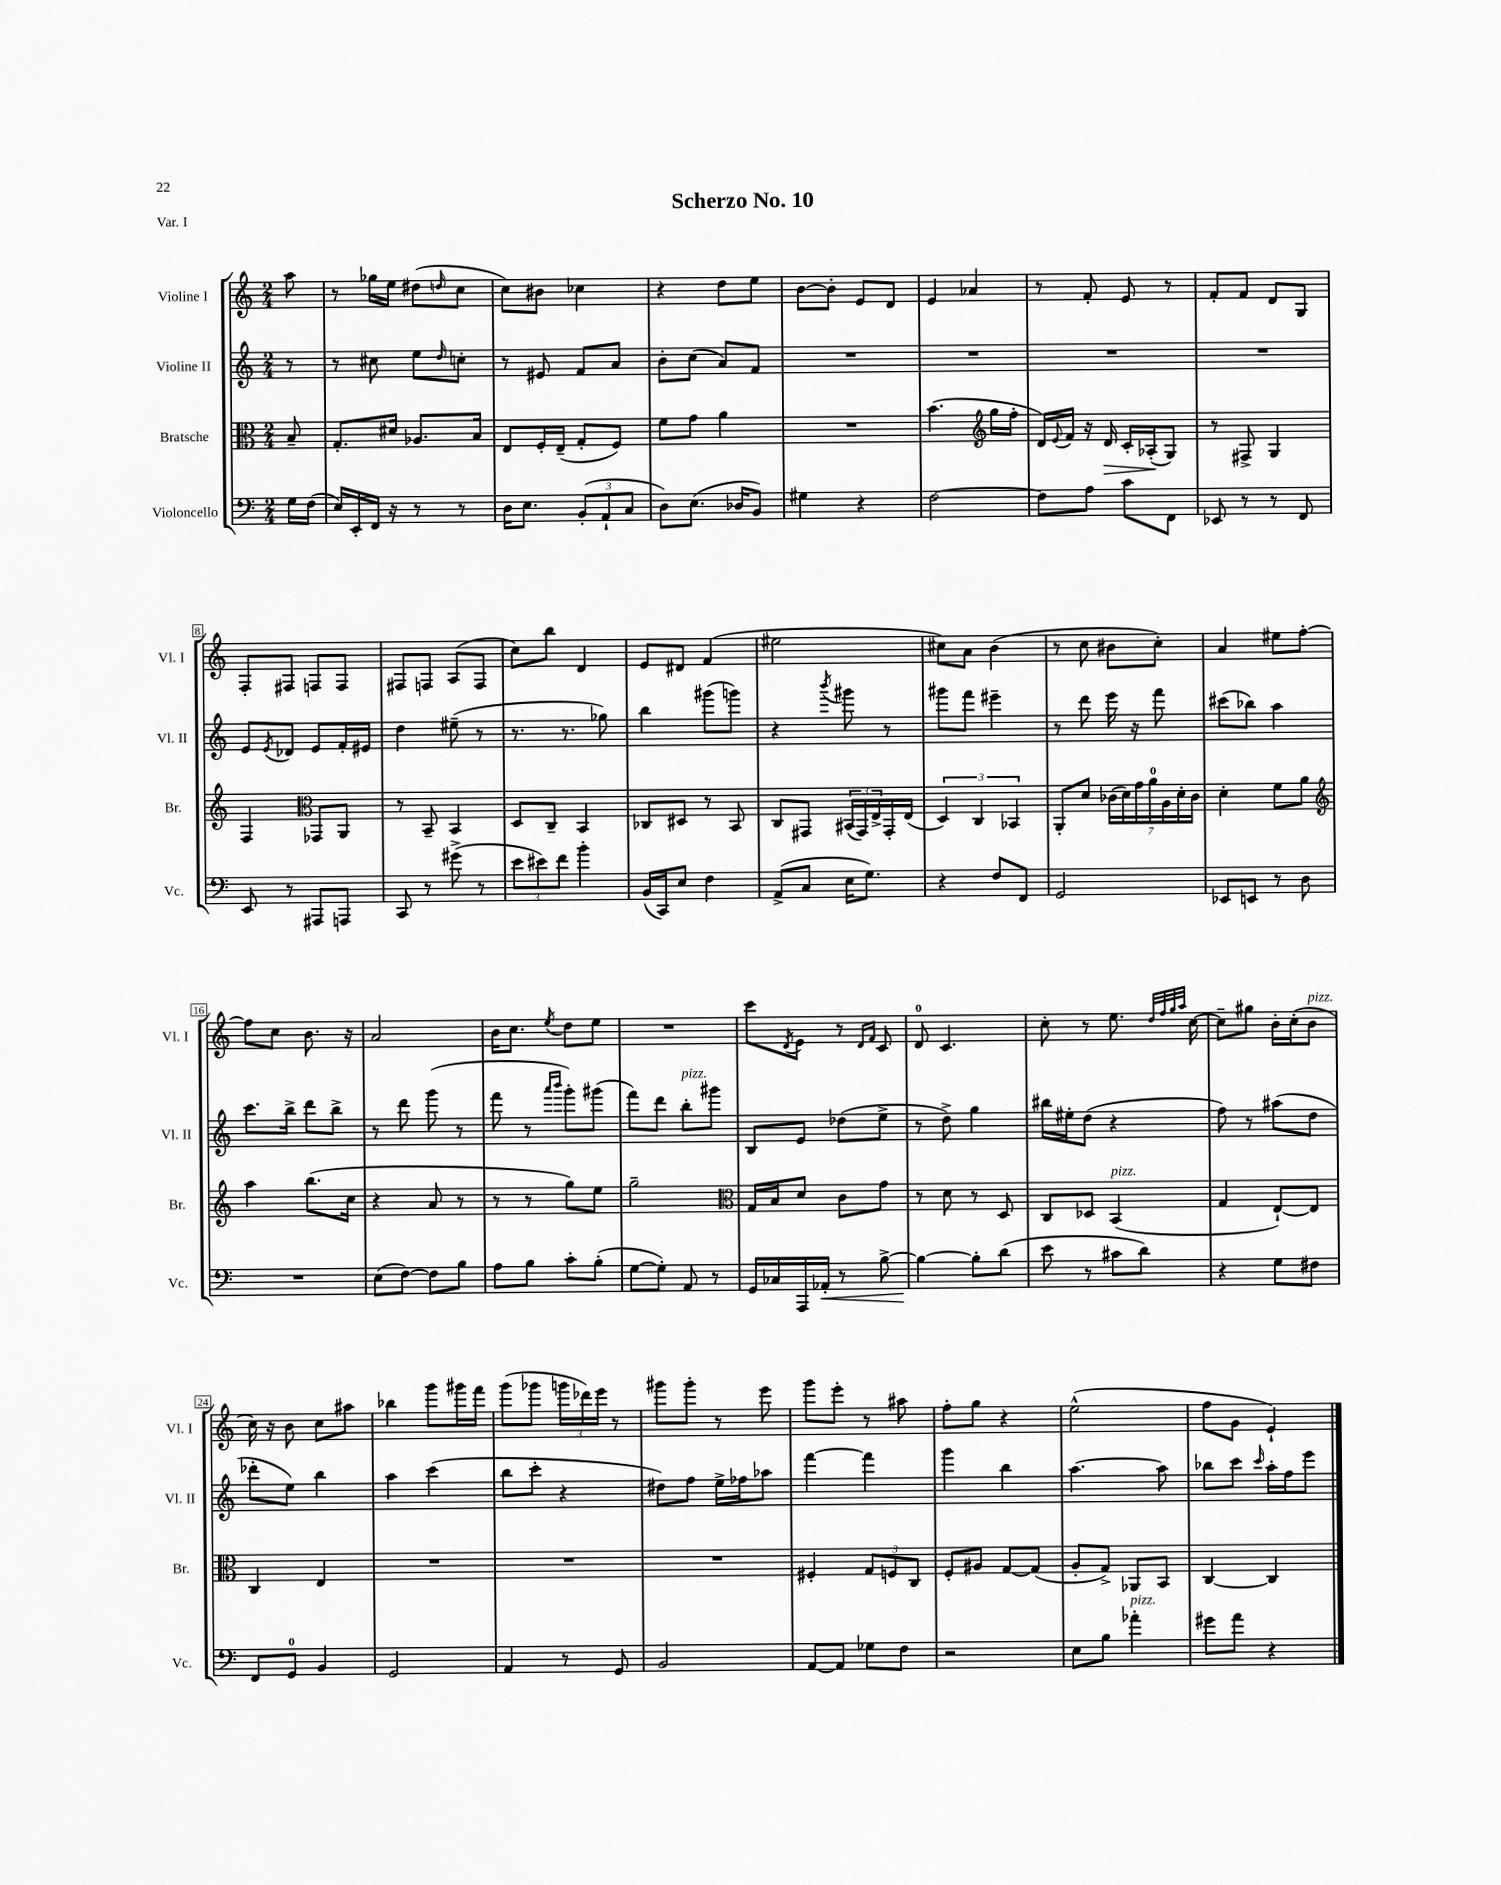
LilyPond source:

\header { title = "Scherzo No. 10" piece = "Var. I" }
<<
\new StaffGroup <<
\new Staff = "s0" \with { instrumentName = "Violine I" shortInstrumentName = "Vl. I" } {
    \clef treble \key c \major \numericTimeSignature \time 2/4 \partial 8
    a''8 |
    r8 ges''16 e''16 dis''8( \grace { d''16 } c''8 |
    c''8) bis'8 ces''4 |
    r4 d''8 e''8 |
    b'8~ b'8-. e'8 d'8 |
    e'4 aes'4 |
    r8 f'8-. e'8 r8 |
    f'8-. f'8 d'8 g8 |
    f8-. fis8 f8 f8 |
    fis8 f8 a8( f8 |
    c''8) b''8 d'4 |
    e'8 dis'8 f'4( |
    eis''2 |
    cis''8) a'8 b'4( |
    r8 c''8 bis'8 c''8-.) |
    a'4 eis''8 f''8~-. |
    f''8 c''8 b'8. r16 |
    a'2 |
    b'16 c''8. \acciaccatura { e''8 } d''8 e''8 |
    R2 |
    c'''8 \acciaccatura { d'8 } e'8 r8 \grace { d'16 f'16 } c'8 |
    d'8-0 c'4. |
    c''8-. r8 e''8. \grace { d''32 f''32 g''32 a''32 } c''16~ |
    c''8-- gis''8 b'16-. c''16-.( b'8^\markup { \italic "pizz." } |
    c''16) r16 b'8 c''8 ais''8 |
    bes''4 g'''8 gis'''16 f'''16 |
    g'''8( ges'''8 \tuplet 3/2 { g'''16 des'''16) e'''16 } r8 |
    gis'''8 gis'''8-. r8 e'''8 |
    g'''8 e'''8-. r8 ais''8 |
    f''8-. g''8 r4 |
    e''2-^( |
    f''8 g'8 e'4-!) \bar "|." |
}
\new Staff = "s1" \with { instrumentName = "Violine II" shortInstrumentName = "Vl. II" } {
    \clef treble \key c \major \numericTimeSignature \time 2/4 \partial 8
    r8 |
    r8 cis''8 e''8 \grace { d''16 } c''8-. |
    r8 eis'8 f'8 a'8 |
    b'8-. c''8( a'8) f'8 |
    R2 |
    R2 |
    R2 |
    R2 |
    e'8 \acciaccatura { e'8 } des'8 e'8 f'16-. eis'16 |
    d''4 eis''8--( r8 |
    r8. r8. ges''8) |
    b''4 gis'''8( g'''8) |
    r4 \acciaccatura { b'''8 } gis'''8 r8 |
    gis'''8 f'''8 eis'''4-- |
    r8 d'''8 e'''16 r16 f'''8 |
    cis'''8( bes''8) a''4 |
    c'''8. b''16-> d'''8 b''8-> |
    r8 d'''8 g'''8( r8 |
    f'''8 r8 \grace { a'''16 b'''16 } g'''8-.) gis'''8( |
    f'''8) d'''8 b''8-.^\markup { \italic "pizz." } gis'''8 |
    b8 e'8 des''8( e''8-> |
    r8 d''8->) g''4 |
    bis''16 eis''16-. d''8( r4 |
    f''8) r8 ais''8( d''8 |
    des'''8-. e''8) b''4 |
    a''4 c'''4( |
    b''8 c'''8-. r4 |
    dis''8) f''8 e''16-> fes''16 aes''8 |
    f'''4~ f'''4 |
    g'''4 b''4 |
    a''4.~ a''8 |
    bes''8 c'''8 \grace { c'''16 } a''16-. f''16 e'''8 \bar "|." |
}
\new Staff = "s2" \with { instrumentName = "Bratsche" shortInstrumentName = "Br." } {
    \clef alto \key c \major \numericTimeSignature \time 2/4 \partial 8
    b8-- |
    g8.-. dis'16 aes8. b16 |
    e8 f16-. e16--( g8-. f8) |
    f'8 g'8 a'4 |
    R2 |
    b'4.( \clef treble g''16 f''16-. |
    d'16) \appoggiatura { e'8 } f'16 r16 d'16\> c'16-. aes16-.\!( g8) |
    r8 fis8-> g4 |
    f4 \clef alto ges,8 a,8 |
    r8 b,8-- b,4 |
    d8 c8-- b,4 |
    ces8 dis8 r8 b,8 |
    c8 gis,8 \tuplet 3/2 { bis,16( gis,16) e16-> } gis,16-. e16( |
    \tuplet 3/2 { d4) c4 bes,4 } |
    a,8-. d'8 \tuplet 7/4 { ces'16( d'16) g'16 a'16-0 a16 d'16-. ces'16 } |
    d'4-. f'8 a'8 |
    \clef treble a''4 b''8.( c''16 |
    r4 a'8 r8 |
    r8 r8 g''8) e''8 |
    g''2-- |
    \clef alto g16 b16 d'8 c'8 g'8 |
    r8 d'8 r8 d8 |
    c8 des8 b,4^\markup { \italic "pizz." }( |
    g4 e8~-!) e8 |
    c4 e4 |
    R2 |
    R2 |
    R2 |
    fis4-. \tuplet 3/2 { g8 f8 c8 } |
    f8-. ais8 g8~ g8( |
    a8-. g8->) aes,8 b,8 |
    c4~ c4 \bar "|." |
}
\new Staff = "s3" \with { instrumentName = "Violoncello" shortInstrumentName = "Vc." } {
    \clef bass \key c \major \numericTimeSignature \time 2/4 \partial 8
    g16 f16( |
    e16) e,16-. f,16 r16 r8 r8 |
    d16 e8. \tuplet 3/2 { b,8-.( a,8-! c8 } |
    d8) e8.( des16 b,8) |
    gis4 r4 |
    f2~ |
    f8 a8 c'8 f,8 |
    ees,8 r8 r8 f,8 |
    e,8 r8 ais,,8 a,,8 |
    c,8 r8 gis'8->( r8 |
    \tuplet 3/2 { e'8 eis'8) f'8 } b'4-. |
    b,16( c,16) e8 f4 |
    a,8->( c8 e16 g8.) |
    r4 f8 f,8 |
    g,2 |
    ees,8 e,8 r8 d8 |
    R2 |
    e8( f8~) f8 b8 |
    a8 b8 c'8-. b8-.( |
    g8~ g8-.) a,8 r8 |
    g,16 ces16 a,,16 aes,16-.\< r8 b8~-> |
    b4~\! b8-. d'8( |
    e'8 r8 cis'8 d'8) |
    r4 g8 fis8 |
    f,8 g,8-0 b,4 |
    g,2 |
    a,4 r8 g,8 |
    b,2 |
    a,8~ a,8 ges8 f8 |
    r2 |
    e8 b8 aes'4-.^\markup { \italic "pizz." } |
    gis'8 a'8 r4 \bar "|." |
}
>>
>>
\layout { \context { \Score \override BarNumber.stencil = #(make-stencil-boxer 0.1 0.3 ly:text-interface::print) } }
